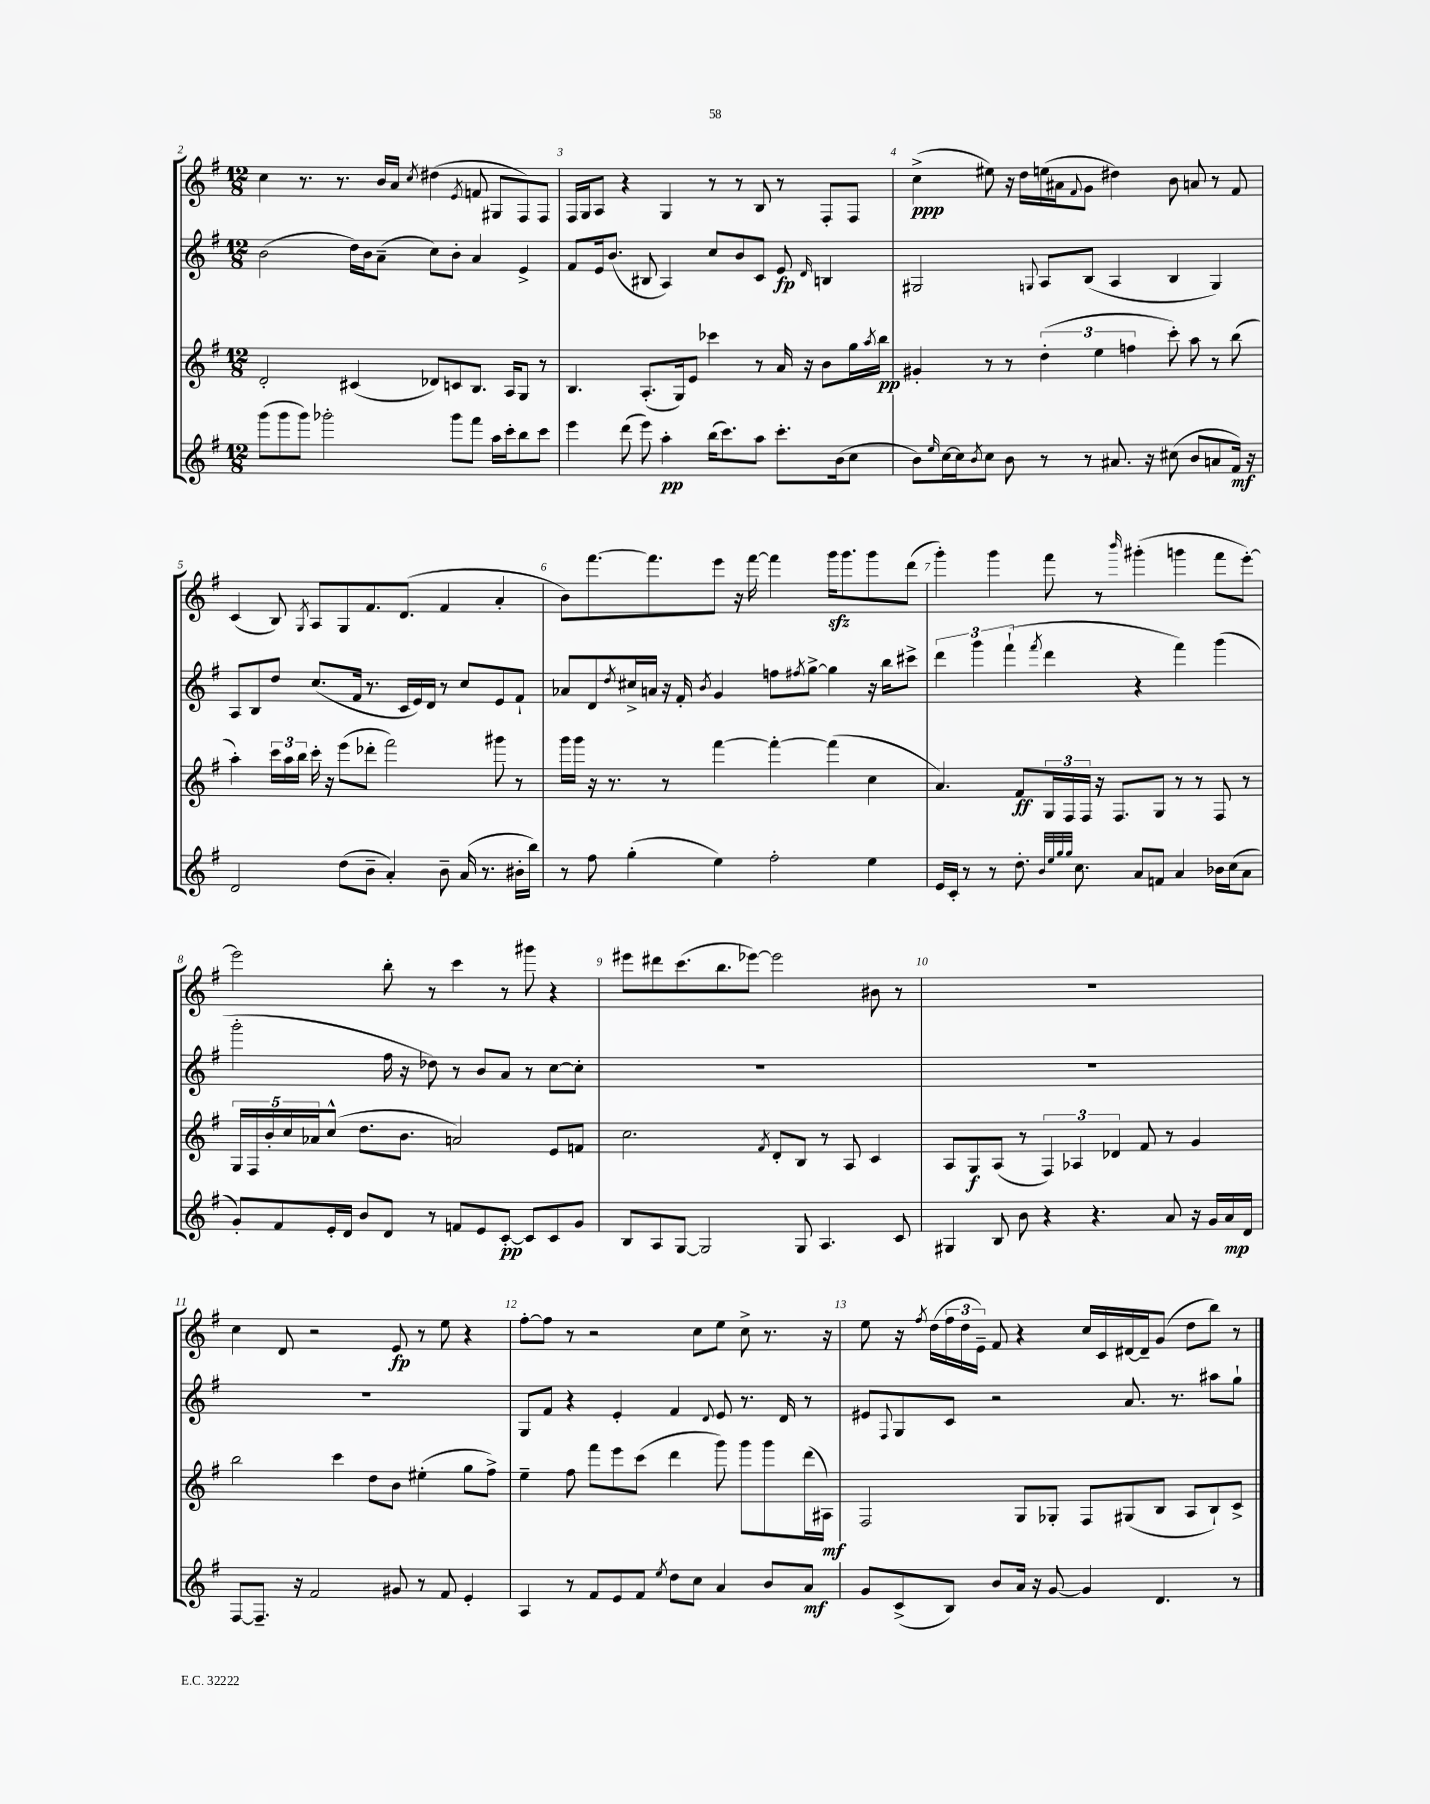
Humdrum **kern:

**kern	**kern	**kern	**kern
*staff4	*staff3	*staff2	*staff1
*clefG2	*clefG2	*clefG2	*clefG2
*k[f#]	*k[f#]	*k[f#]	*k[f#]
*M12/8	*M12/8	*M12/8	*M12/8
(8ggg\L	2d'/	(2b\	4cc\
8ggg\	.	.	.
8ggg\J)	.	.	8.r
2ggg-'\	.	.	.
.	.	.	8.r
.	(4c#/	16dd\LL)	.
.	.	16b\J	.
.	.	(8a~\J	16b/LL
.	.	.	16a/JJ
.	.	.	8qcc/
.	8d-/L)	8cc\L)	(4dd#\
8ggg-\L	8c/	8b'\J	.
.	.	.	8qe/
8fff#\J	8.B/J	4a/	8f/
16aa\LL	.	.	8G#/L
16ccc'\J	16A/LK	.	.
8bb\	8G/J	4e^/	8F#/)
8ccc\J	8r	.	8F#/J
=	=	=	=
4eee\	4.B/	8f#/L	16F#/LL
.	.	.	16G/J
.	.	16e/k	8A/J
.	.	(8.b/J	.
(8ddd\	.	.	4r
8eee\)	(8.A'/L	8B#/	.
4aa'\	.	4A/)	4G/
.	16G/k)	.	.
.	8e/J	.	.
(16bb\LK	4ccc-\	8cc/L	8r
8.ccc\)	.	.	.
.	.	8b/	8r
8aa\J	8r	8c/J	8B/
8.ccc'\L	16a/	8e/	8r
.	16r	.	.
.	.	16qqd/	.
.	8b\L	4B/	8F#'/L
(16b\k	.	.	.
8cc\J	16gg\L	.	8F#/J
.	8qaa/	.	.
.	16bb\JJ	.	.
=	=	=	=
8b\L)	4g#'/	2G#/	(4cc^\
16qqee/	.	.	.
[16cc\L	.	.	.
16cc\]J	.	.	.
8qb/	.	.	.
8cc\J	8r	.	8ee#\)
8b\	8r	.	16r
.	.	.	16dd\LL
.	.	8qqG/	.
8r	(6dd'\	8A/L	(16ee\
.	.	.	16a#\J
.	.	.	8qqf#/
8r	.	(8B/J	8g\J
.	6ee\	.	.
8.a#/	.	4A/	4dd#\)
.	6ff\	.	.
16r	.	.	.
(8cc#\	8ccc'\)	4B/	8b\
8b/L	8aa\	.	8a/
8a/	8r	4G/)	8r
16f#/Jk)	(8bb\	.	8f#/
16r	.	.	.
=	=	=	=
2d/	4aa'\)	8A/L	(4c/
.	.	8B/	.
.	24ccc\LL	8dd/J	8B/)
.	24aa\	.	.
.	24bb\JJ	.	.
.	.	.	8qG/
.	16ccc'\	(8.cc/L	8A/L
.	16r	.	.
(8dd\L	(8eee\L	.	8G/
.	.	16f#/Jk	.
8b~\J	8ddd-'\J	8.r	8.f#/
4a'/)	2fff#\)	.	.
.	.	16c/LL	(8.d/J
.	.	16e/)	.
.	.	16d/JJ	.
8b~\	.	8r	4f#/
(16a/	.	8cc/L	.
8.r	.	.	.
.	8ggg#\	8e/	4a'/
16b#'\LL	8r	8f#`/J	.
16bb\JJ)	.	.	.
=	=	=	=
8r	16ggg\LL	8a-/L	8b\L)
.	16ggg\JJ	.	.
8ff#\	16r	8d/	[8.fff#\
.	8.r	.	.
.	.	8qdd/	.
(4gg'\	.	16cc#^/L	.
.	.	16a/JJ	8.fff#\]
.	8r	16r	.
.	.	16f#'/	.
.	.	8qb/	.
4ee\)	[4fff#\	4g/	8eee\J
.	.	.	16r
.	.	.	[16fff#\
2ff#'\	4fff#'\_	8ff\L	4fff#\]
.	.	8qff#/	.
.	.	[8gg^\J	.
.	(4fff#\]	4gg\]	16ggg\LK
.	.	.	8.ggg\
4ee\	4cc\	16r	8ggg\
.	.	16bb\LK	.
.	.	8ccc#^\J	(8ddd\J
=	=	=	=
16e/LL	4.a/)	6ddd\	4ggg'\)
16c'/JJ	.	.	.
8r	.	.	.
.	.	6ggg\	.
8r	.	.	4ggg\
.	.	(6fff#`\	.
8.dd'\	8f#/L	.	.
.	.	8qfff#/	.
.	24G/L	4ddd\	8fff#\
.	24F#/	.	.
32qqb/LLL	.	.	.
32qqee/	.	.	.
32qqgg/	.	.	.
32qqgg/JJJ	.	.	.
8.cc\	.	.	.
.	24F#/JJ	.	.
.	16r	.	8r
.	8.F#/L	.	.
.	.	.	16qqbbb/
8a/L	.	4r	(4ggg#'\
8f/J	8G/J	.	.
4a/	8r	4fff#\)	4ggg\
.	8r	.	.
16b-\LL	8F#/	(4ggg\	8fff#\L
(16cc\J	.	.	.
8a\J	8r	.	[8eee'\J)
=	=	=	=
8g'/L)	20G/LL	2ggg'\	2eee\]
.	20F#/	.	.
.	20b'/	.	.
8f#/	.	.	.
.	20cc/	.	.
.	20a-/J	.	.
16e'/L	(8cc^^/J	.	.
16d/JJ	.	.	.
8b/L	8.dd\L	.	.
8d/J	.	16ff#\	8bb'\
.	8.b\J	16r	.
8r	.	8dd-\)	8r
8f/L	2a/)	8r	4ccc\
8e/	.	8b/L	.
[8c'/J	.	8a/J	8r
8c/]L	.	8r	8ggg#\
8c/	8e/L	[8cc\L	4r
8g/J	8f/J	8cc'\]J	.
=	=	=	=
8B/L	2.cc\	1.r	8eee#\L
8A/	.	.	8ddd#\
[8G/J	.	.	(8.ccc\
2G/]	.	.	.
.	.	.	8.bb\
.	.	.	[8eee-\J)
.	8qf#/	.	.
.	8d'/L	.	2eee-\]
8G/	8B/J	.	.
4.A/	8r	.	.
.	8A/	.	.
.	4c/	.	8b#\
8c/	.	.	8r
=	=	=	=
4G#/	8A/L	1.r	1.r
.	8G/	.	.
8B/	(8A/J	.	.
8b\	8r	.	.
4r	6F#/)	.	.
.	6A-/	.	.
4.r	.	.	.
.	6d-/	.	.
.	8f#/	.	.
8a/	8r	.	.
16r	4g/	.	.
16g/LL	.	.	.
16a/	.	.	.
16d/JJ	.	.	.
=	=	=	=
[8F#/L	2bb\	1.r	4cc\
8.F#~/]J	.	.	.
.	.	.	8d/
16r	.	.	.
2f#/	.	.	2r
.	4ccc\	.	.
.	8dd\L	.	.
8g#/	8b\J	.	8e/
8r	(4ee#'\	.	8r
8f#/	.	.	8ee\
4e'/	8gg\L	.	4r
.	8ff#^\J)	.	.
=	=	=	=
4A/	4ee~\	8G/L	[8ff#'\L
.	.	8f#/J	8ff#\]J
8r	8ff#\	4r	8r
8f#/L	8fff#\L	.	2r
8e/	8eee\	4e'/	.
8f#/J	(8ccc\J	.	.
8qee/	.	.	.
8dd\L	4ddd\	4f#/	.
8cc\J	.	.	8cc\L
.	.	8qqd/	.
4a/	8ggg\)	8e/	8ee\J
.	8ggg\L	8.r	8cc^\
8b/L	8ggg\	.	8.r
.	.	16d/	.
8a/J	(16ddd\L	8r	.
.	16A#\JJ)	.	16r
=	=	=	=
8g/L	2F#/	8e#/L	8ee\
.	.	8qqF#/	.
(8c^/	.	8G/	16r
.	.	.	8qff#/
.	.	.	(16dd\LL
8B/J)	.	8c/J	24ff#\
.	.	.	24dd\
.	.	.	24e~\JJ)
8b/L	.	2r	8f#/
16a/Jk	8G/L	.	4r
16r	.	.	.
[8g/	8G-'/J	.	.
4g/]	8F#/L	.	16cc/LL
.	.	.	16c/
.	(8G#/	8.a/	[16d#/
.	.	.	16d#~/]J
4.d/	8B/J	.	(8g/J
.	.	8.r	.
.	8A/L	.	8dd\L
.	8B`/)	8aa#\L	8bb\J)
8r	8c^/J	8gg`\J	8r
==	==	==	==
*-	*-	*-	*-
